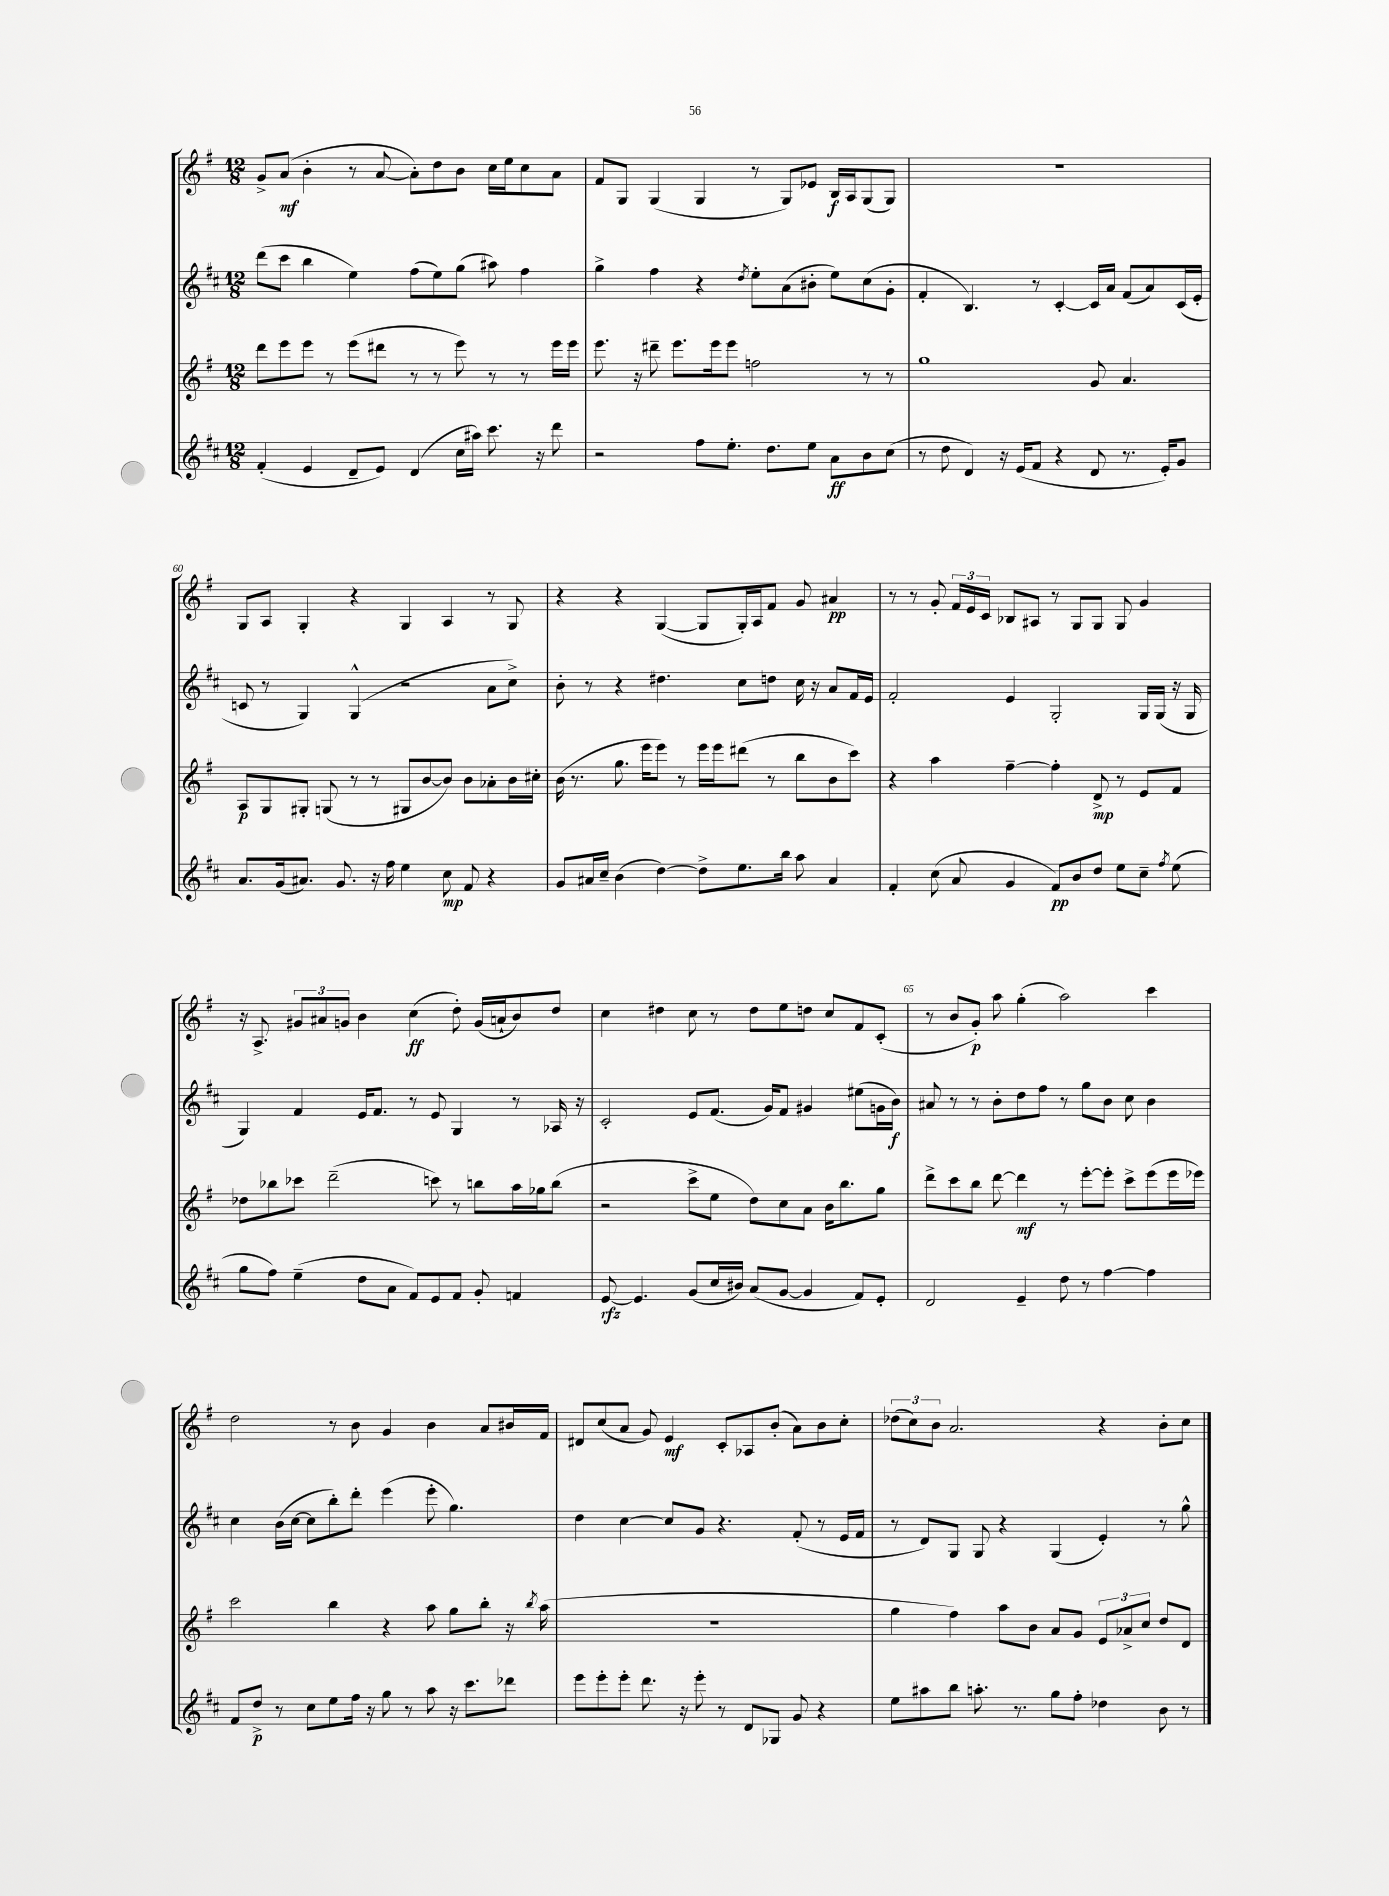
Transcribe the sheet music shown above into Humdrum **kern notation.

**kern	**kern	**kern	**kern
*staff4	*staff3	*staff2	*staff1
*clefG2	*clefG2	*clefG2	*clefG2
*k[f#c#]	*k[f#]	*k[f#c#]	*k[f#]
*M12/8	*M12/8	*M12/8	*M12/8
(4f#'	8ddd	(8ddd	8g^
.	8eee	8ccc#	(8a
4e	8eee	4bb	4b'
.	8r	.	.
8d~	(8eee	4ee)	8r
8e)	8ddd#	.	[8a
(4d	8r	(8ff#	8a'])
.	8r	8ee)	8dd
16cc#	8eee)	(8gg	8b
16aa#)	.	.	.
8.ccc#	8r	8aa#)	16cc
.	.	.	16ee
.	8r	4ff#	8cc
16r	.	.	.
8ddd	16eee	.	8a
.	16eee	.	.
=	=	=	=
2r	8.eee	4gg^	8f#
.	.	.	8G
.	16r	.	.
.	8ddd#~	4ff#	(4G
.	8.eee	.	.
8ff#	.	4r	4G
.	16eee	.	.
8.ee'	8eee	.	.
.	.	8qdd	.
.	2ff	8ee'	8r
8.dd	.	.	.
.	.	(8a	8G)
8ee	.	8b#'	8e-
8a	.	8ee)	16B
.	.	.	16A
8b	8r	(8cc#	(8G
(8cc#	8r	8g'	8G)
=	=	=	=
8r	1gg	4f#'	1.r
8dd	.	.	.
4d)	.	4.B)	.
16r	.	.	.
(16e	.	.	.
8f#	.	8r	.
4r	.	[4c#'	.
8d	8g	16c#]	.
.	.	16a	.
8.r	4.a	(8f#	.
.	.	8a)	.
16e')	.	.	.
8g	.	(16c#	.
.	.	16e'	.
=	=	=	=
8.a	8A	8c	8G
.	8G	8r	8A
(16g	.	.	.
8.a#)	8G#'	4G)	4G'
.	(8G	.	.
8.g	.	.	.
.	8r	(4G^^	4r
16r	8r	.	.
16ff#	.	.	.
4ee	8G#	2r	4G
.	[8b	.	.
8cc#	8b])	.	4A
8f#	8b	.	.
4r	8a-'	8a	8r
.	16b	8cc#^)	8G
.	16cc#'	.	.
=	=	=	=
8g	(16b	8b'	4r
.	8.r	.	.
16a#	.	8r	.
16cc#~	.	.	.
(4b	8.gg	4r	4r
.	16eee	.	.
[4dd)	8eee)	4.dd#	([4G
.	8r	.	.
8dd^]	16eee	.	8G]
.	16eee	.	.
8.ee	(8ddd#	8cc#	16G')
.	.	.	16A
.	8r	8dd	8f#
16bb	.	.	.
8aa	8bb	16cc#	8g
.	.	16r	.
4a#	8b	8a	4a#
.	8ccc)	16f#	.
.	.	16e	.
=	=	=	=
4f#'	4r	2f#'	8r
.	.	.	8r
(8cc#	4aa	.	8g'
8a	.	.	24f#
.	.	.	24e
.	.	.	24c
4g	[4ff#~	4e	8B-
.	.	.	8A#
8f#)	4ff#']	2G'	8r
8b	.	.	8G
8dd	8d^	.	8G
8ee	8r	.	8G
8cc#~	8e	16G	4g
.	.	(16G	.
8qff#	.	.	.
(8ee	8f#	16r	.
.	.	16G	.
=	=	=	=
8gg	8dd-	4G)	16r
.	.	.	8.A^
8ff#)	8bb-	.	.
(4ee~	8ccc-	4f#	12g#
.	.	.	12a#
.	(2ddd~	.	.
.	.	.	12g
8dd	.	16e	4b
.	.	8.f#	.
8a	.	.	.
8f#)	.	8r	(4cc
8e	8ccc)	8e	.
8f#	8r	4G	8dd')
8g'	8bb	.	(16g
.	.	.	16a`
4f	16aa	8r	8b)
.	16gg-	.	.
.	(8bb	16A-	8dd
.	.	16r	.
=	=	=	=
[8e	2r	2c#'	4cc
4.e]	.	.	.
.	.	.	4dd#
(8g	8ccc^	8e	8cc
16cc#	8ee	(8.f#	8r
16b#)	.	.	.
(8a	8dd)	.	8dd#
.	.	16g)	.
[8g	8cc	8f#	8ee
4g]	8a	4g#	8dd
.	16b	.	8cc
.	8.bb	.	.
8f#)	.	(8ee#	8f#
8e'	8gg	16g	(8c'
.	.	16b)	.
=	=	=	=
2d	8ddd^	8a#	8r
.	8ccc	8r	8b
.	8bb	8r	8g')
.	[8ddd	8b'	8aa
4e~	4ddd]	8dd	(4gg'
.	.	8ff#	.
8dd	8r	8r	2aa)
8r	[8eee'	8gg	.
[4ff#	8eee']	8b	.
.	8ccc^	8cc#	.
4ff#]	(8eee	4b	4ccc
.	16eee	.	.
.	16eee-)	.	.
=	=	=	=
8f#	2ccc	4cc#	2dd
8dd^	.	.	.
8r	.	(16b	.
.	.	[16cc#	.
8cc#	.	8cc#]	.
8ee	4bb	8bb')	8r
16ff#	.	8ddd'	8b
16r	.	.	.
8gg	4r	(4eee	4g
8r	.	.	.
8aa	8aa	8eee'	4b
16r	8gg	4.gg)	.
8.ccc#	.	.	.
.	8bb'	.	8a
8ddd-	16r	.	16b#
.	8qbb	.	.
.	(16aa	.	16f#
=	=	=	=
8eee	1.r	4dd	8d#
8eee'	.	.	(8cc
8eee'	.	[4cc#	8a
8.ddd	.	.	8g)
.	.	8cc#]	4e
16r	.	.	.
8eee'	.	8g	.
8r	.	4.r	8c'
8d	.	.	8A-
8G-	.	.	(8b'
8g	.	(8f#'	8a)
4r	.	8r	8b
.	.	16e	8cc'
.	.	16f#	.
=	=	=	=
8ee	4gg	8r	(12dd-
.	.	.	12cc)
8aa#	.	8d)	.
.	.	.	12b
8bb	4ff#)	8G	2.a
8.aa'	.	8G	.
.	8aa	4r	.
8.r	.	.	.
.	8b	.	.
8gg	8a	(4G	.
8ff#'	8g	.	.
4dd-	12e	4e')	4r
.	12a-^	.	.
.	12cc	.	.
8b	8dd	8r	8b'
8r	8d	8gg^^	8cc
==	==	==	==
*-	*-	*-	*-
